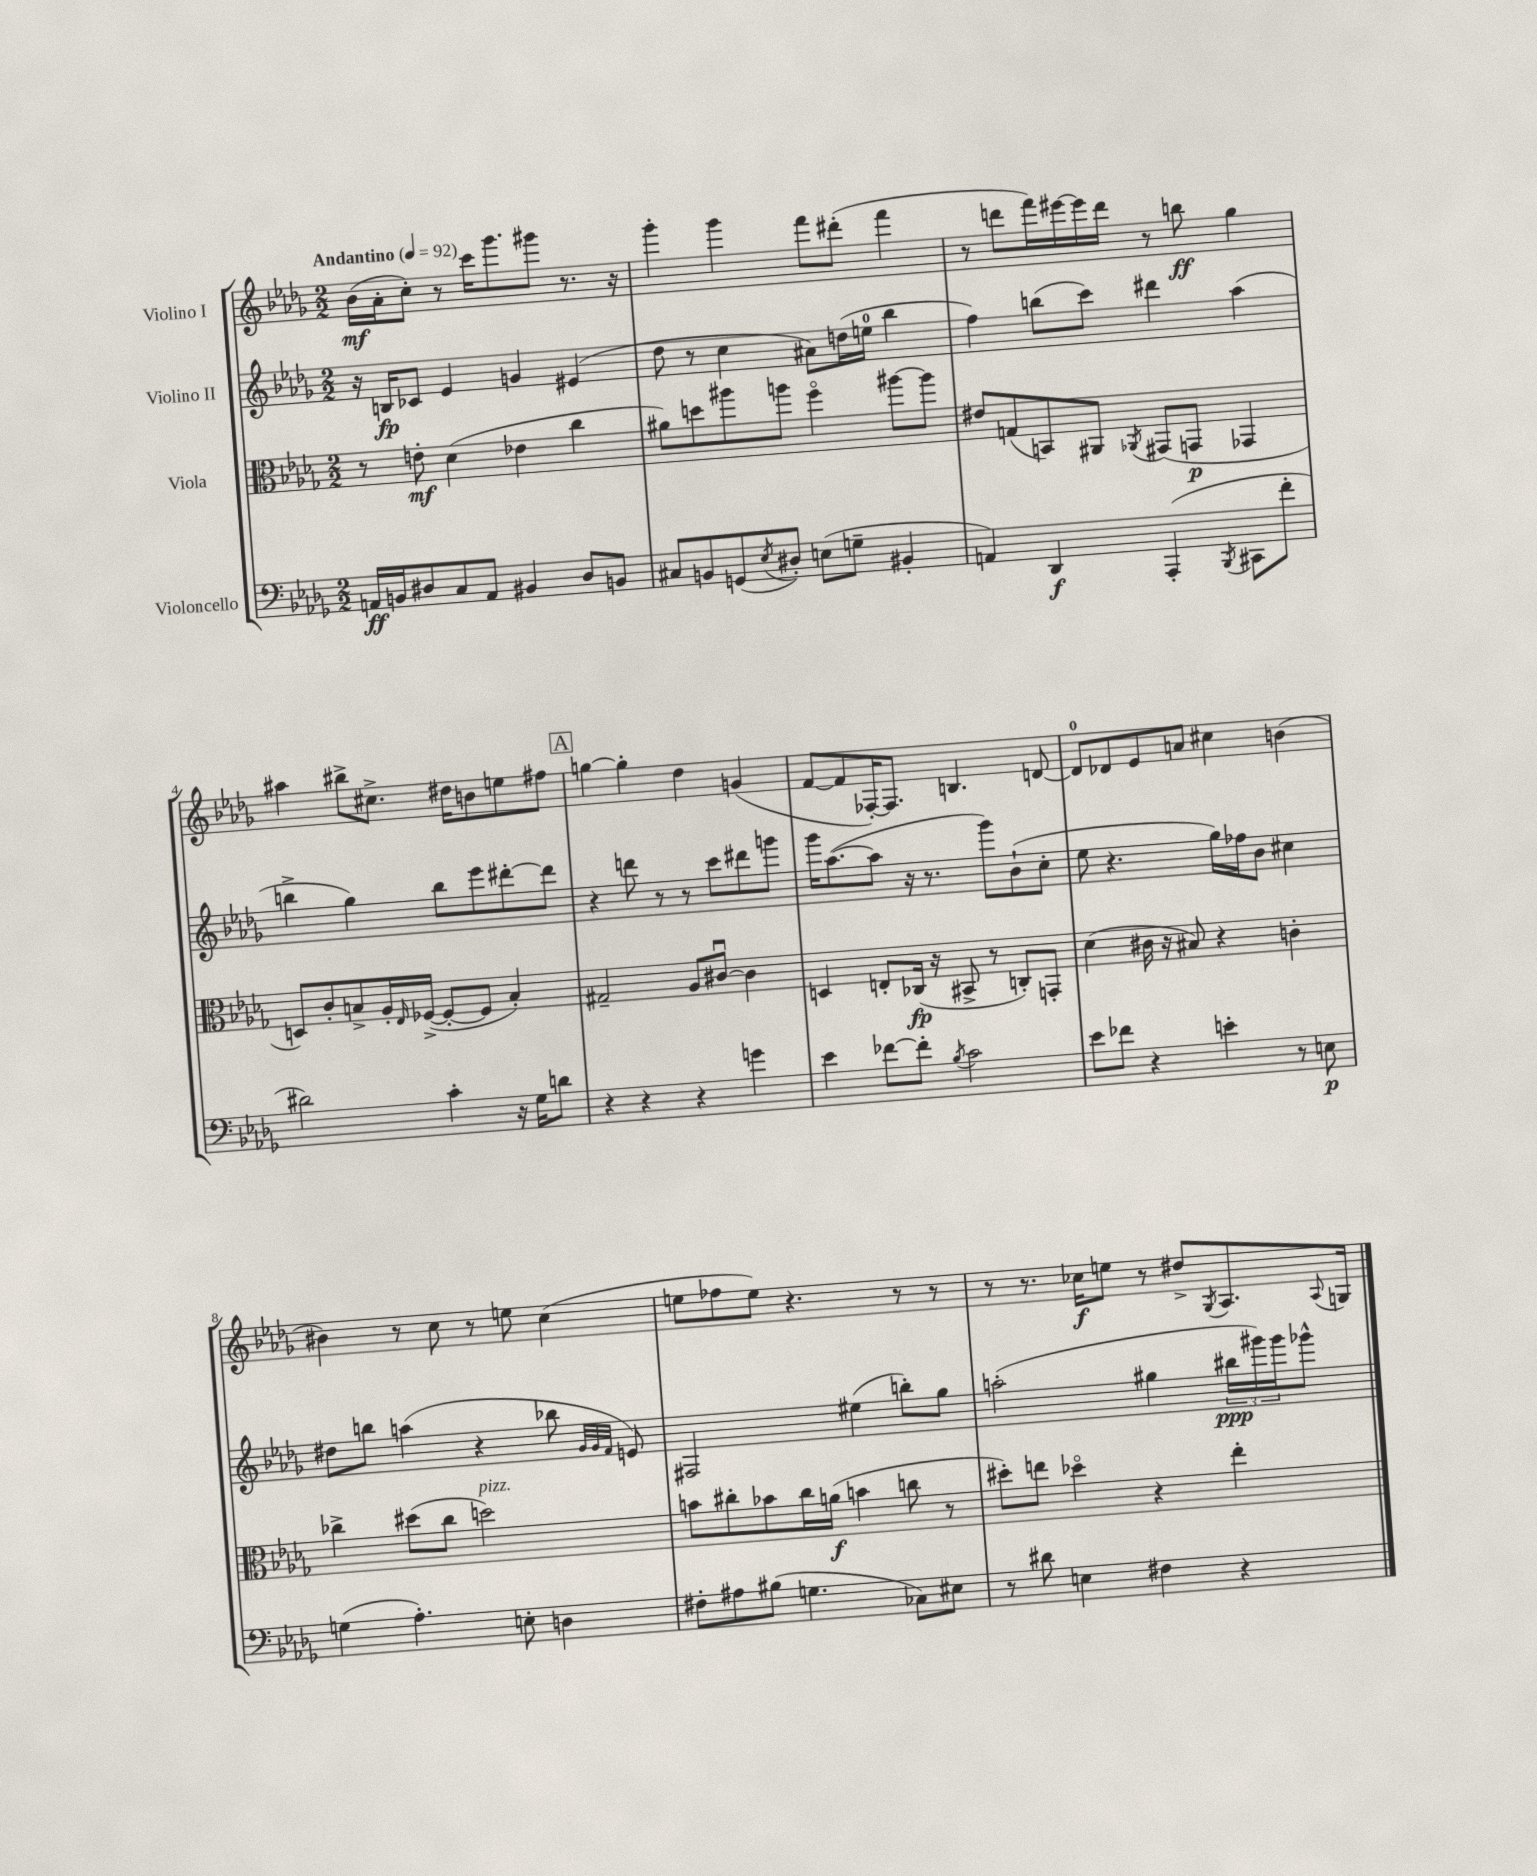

**kern	**dynam	**kern	**dynam	**kern	**dynam	**kern	**dynam
*part4	*part4	*part3	*part3	*part2	*part2	*part1	*part1
*staff4	*staff4	*staff3	*staff3	*staff2	*staff2	*staff1	*staff1
*I"Violoncello	*	*I"Viola	*	*I"Violino II	*	*I"Violino I	*
*clefF4	*	*clefC3	*	*clefG2	*	*clefG2	*
*k[b-e-a-d-g-]	*	*k[b-e-a-d-g-]	*	*k[b-e-a-d-g-]	*	*k[b-e-a-d-g-]	*
*M2/2	*	*M2/2	*	*M2/2	*	*M2/2	*
*MM92	*	*MM92	*	*MM92	*	*MM92	*
=1	=1	=1	=1	=1	=1	=1	=1
!	!	!	!	!	!	!LO:TX:a:B:t=Andantino	!
16AAn/LL	ff	8r	.	16r	.	(16b-\LL	mf
16BBn/J	.	.	.	16Bn/KL	fp	16a-'\J	.
8D#X/	.	8en'\	mf	8c-X/J	.	8cc'\J)	.
8C/	.	(4d-\	.	4e-/	.	8r	.
8AA/J	.	.	.	.	.	16ccc\KL	.
.	.	.	.	.	.	8.ggg-\	.
4BB#X/	.	4e-X\	.	4gn/	.	.	.
.	.	.	.	.	.	8ggg#X\J	.
8D#/L	.	4cc\	.	(4e#X/	.	8.r	.
8BBn/J	.	.	.	.	.	.	.
.	.	.	.	.	.	16r	.
=2	=2	=2	=2	=2	=2	=2	=2
8C#X/L	.	8a#X\L)	.	8dd-\	.	4ggg-'\	.
8BBn/	.	8ddn\	.	8r	.	.	.
(8GGn/	.	8aa#X\	.	4cc\	.	4ggg-\	.
8qE-/	.	.	.	.	.	.	.
8D#X'/J)	.	8aan\J	.	.	.	.	.
(8En\L	.	4ff\	.	8a#X\L)	.	8fff\L	.
8Gn~\J	.	.	.	(16ddn\L	.	(8ddd#X'\J	.
.	.	.	.	16een\JJ	.	.	.
4BB#X'/	.	[8aa#X\L	.	4bb-\	.	4fff\	.
.	.	8aa#\J]	.	.	.	.	.
=3	=3	=3	=3	=3	=3	=3	=3
4AAn/)	.	8e#X/L	.	4ff\)	.	8r	.
.	.	(8Gn/	.	.	.	8dddn\L	.
4DD-/	f	8BBn/)	.	(8bbn\L	.	16fff\L)	.
.	.	.	.	.	.	[16eee#X\	.
.	.	8AA#X/J	.	8ccc\J)	.	16eee#\]	.
.	.	.	.	.	.	16ddd\JJ	.
.	.	8qAA-X/	.	.	.	.	.
(4AAA-'/	.	(8GG#X/L	.	4ddd#X\	.	8r	.
.	.	8GGn/J	p	.	.	8bbn\	ff
8qBBB-/	.	.	.	.	.	.	.
8CC#X\L	.	4GG-X/	.	(4aa-\	.	4gg-\	.
8f'\J	.	.	.	.	.	.	.
!!LO:LB:g=z
=4	=4	=4	=4	=4	=4	=4	=4
2d#X\)	.	8Dn/L)	.	4bbn^\	.	4aa#X\	.
.	.	8c'/	.	.	.	.	.
.	.	8Bn^/	.	4gg-\)	.	8bb#X^\L	.
.	.	16A-'/L	.	.	.	8.cc#X^\J	.
.	.	16qqE-/	.	.	.	.	.
.	.	([16F-X^/JJ	.	.	.	.	.
4c'\	.	8F-'/L_	.	8bb\L	.	.	.
.	.	.	.	.	.	16dd#X\KL	.
.	.	8F-/J]	.	8eee-\	.	8bn\	.
16r	.	4B'/)	.	[8ddd#X'\	.	8een\	.
16G-\KL	.	.	.	.	.	.	.
8dn\J	.	.	.	8ddd#\J]	.	8ff#X\J	.
!!LO:REH:place=s1:t=A
=5	=5	=5	=5	=5	=5	=5	=5
4r	.	2G#X~/	.	4r	.	[4ggn\	.
4r	.	.	.	8dddn\	.	4gg'\]	.
.	.	.	.	8r	.	.	.
4r	.	8A-/L	.	8r	.	4dd-\	.
.	.	[8c#Xu/J	.	8ccc\L	.	.	.
4gn\	.	4c#\]	.	8ddd#X\	.	(4gn/	.
.	.	.	.	8gggn\J	.	.	.
=6	=6	=6	=6	=6	=6	=6	=6
4e-\	.	4Dn/	.	16ggg-\KL	.	[8f/L	.
.	.	.	.	([8.aa-\	.	.	.
.	.	.	.	.	.	8f/]	.
[8f-X\L	.	8En'/L	.	8aa-\J]	.	[16F-X'/K)	.
.	.	.	.	.	.	8.F-/J]	.
8f-'\J]	.	(16C-X/Jk	fp	16r	.	.	.
.	.	16r	.	8.r	.	.	.
8qB-/	.	.	.	.	.	.	.
2c\	.	8BB#X^/	.	.	.	4.Bn/	.
.	.	8r	.	8ggg-\L)	.	.	.
.	.	8Cn'/L)	.	(8b-`\	.	.	.
.	.	8GGn'/J	.	8cc'\J	.	[8dn/	.
=7	=7	=7	=7	=7	=7	=7	=7
8e-\L	.	(4d-\	.	8ee-\	.	8d/L]	.
8f-X\J	.	.	.	4.r	.	8d-X/	.
4r	.	16c#X\	.	.	.	8e-/	.
.	.	16r	.	.	.	.	.
.	.	8B#X/)	.	.	.	8an/J	.
4en'\	.	4r	.	16gg-\LL)	.	4cc#X\	.
.	.	.	.	16ff-X\J	.	.	.
.	.	.	.	8b-\J	.	.	.
8r	.	4cn'\	.	4cc#X\	.	(4bn\	.
8En\	p	.	.	.	.	.	.
!!LO:LB:g=z
=8	=8	=8	=8	=8	=8	=8	=8
(4Gn\	.	4cc-X^\	.	8dd#X\L	.	4b#X\)	.
.	.	.	.	8bbn\J	.	.	.
4.A-'\)	.	(8dd#X\L	.	(4aan\	.	8r	.
.	.	8cc-\J	.	.	.	8cc\	.
!	!	!LO:TX:a:i:t=pizz.	!	!	!	!	!
.	.	2ddn\)	.	4r	.	8r	.
8En'\	.	.	.	.	.	8een\	.
4Dn\	.	.	.	8bb-X\	.	(4cc\	.
.	.	.	.	32qqg-/LLL	.	.	.
.	.	.	.	32qqg-/	.	.	.
.	.	.	.	32qqf/JJJ	.	.	.
.	.	.	.	8en/)	.	.	.
=9	=9	=9	=9	=9	=9	=9	=9
8F#X'\L	.	8bn\L	.	2F#X/	.	8een\L	.
8A#X\	.	8cc#X'\	.	.	.	8ff-X\	.
(8B#X\J	.	8b-X\	.	.	.	8ee\J)	.
4.Gn\	.	16cc#\L	.	.	.	4.r	.
.	.	(16an\JJ	f	.	.	.	.
.	.	4bn\	.	(4ee#X\	.	.	.
8C-X\L)	.	8ccn\	.	8bbn'\L)	.	8r	.
8E#X\J	.	8r	.	8gg-\J	.	8r	.
=10	=10	=10	=10	=10	=10	=10	=10
8r	.	8dd#X'\L)	.	(2aan'\	.	8r	.
8d#X\	.	8een\J	.	.	.	8.r	.
4En\	.	4dd-X\	.	.	.	.	.
.	.	.	.	.	.	16cc-X\KL	f
.	.	.	.	.	.	8een\J	.
4F#X\	.	4r	.	4gg#X\	.	8r	.
.	.	.	.	.	.	8dd#X^/L	.
.	.	.	.	.	.	8qG-/	.
4r	.	4ee'\	.	24bb#X\LL	ppp	8.A-/	.
.	.	.	.	24ggg#X\)	.	.	.
.	.	.	.	24ggg#\J	.	.	.
.	.	.	.	8ggg-X^^\J	.	.	.
.	.	.	.	.	.	8qqA-/	.
.	.	.	.	.	.	16Gn/Jk	.
==	==	==	==	==	==	==	==
*-	*-	*-	*-	*-	*-	*-	*-
